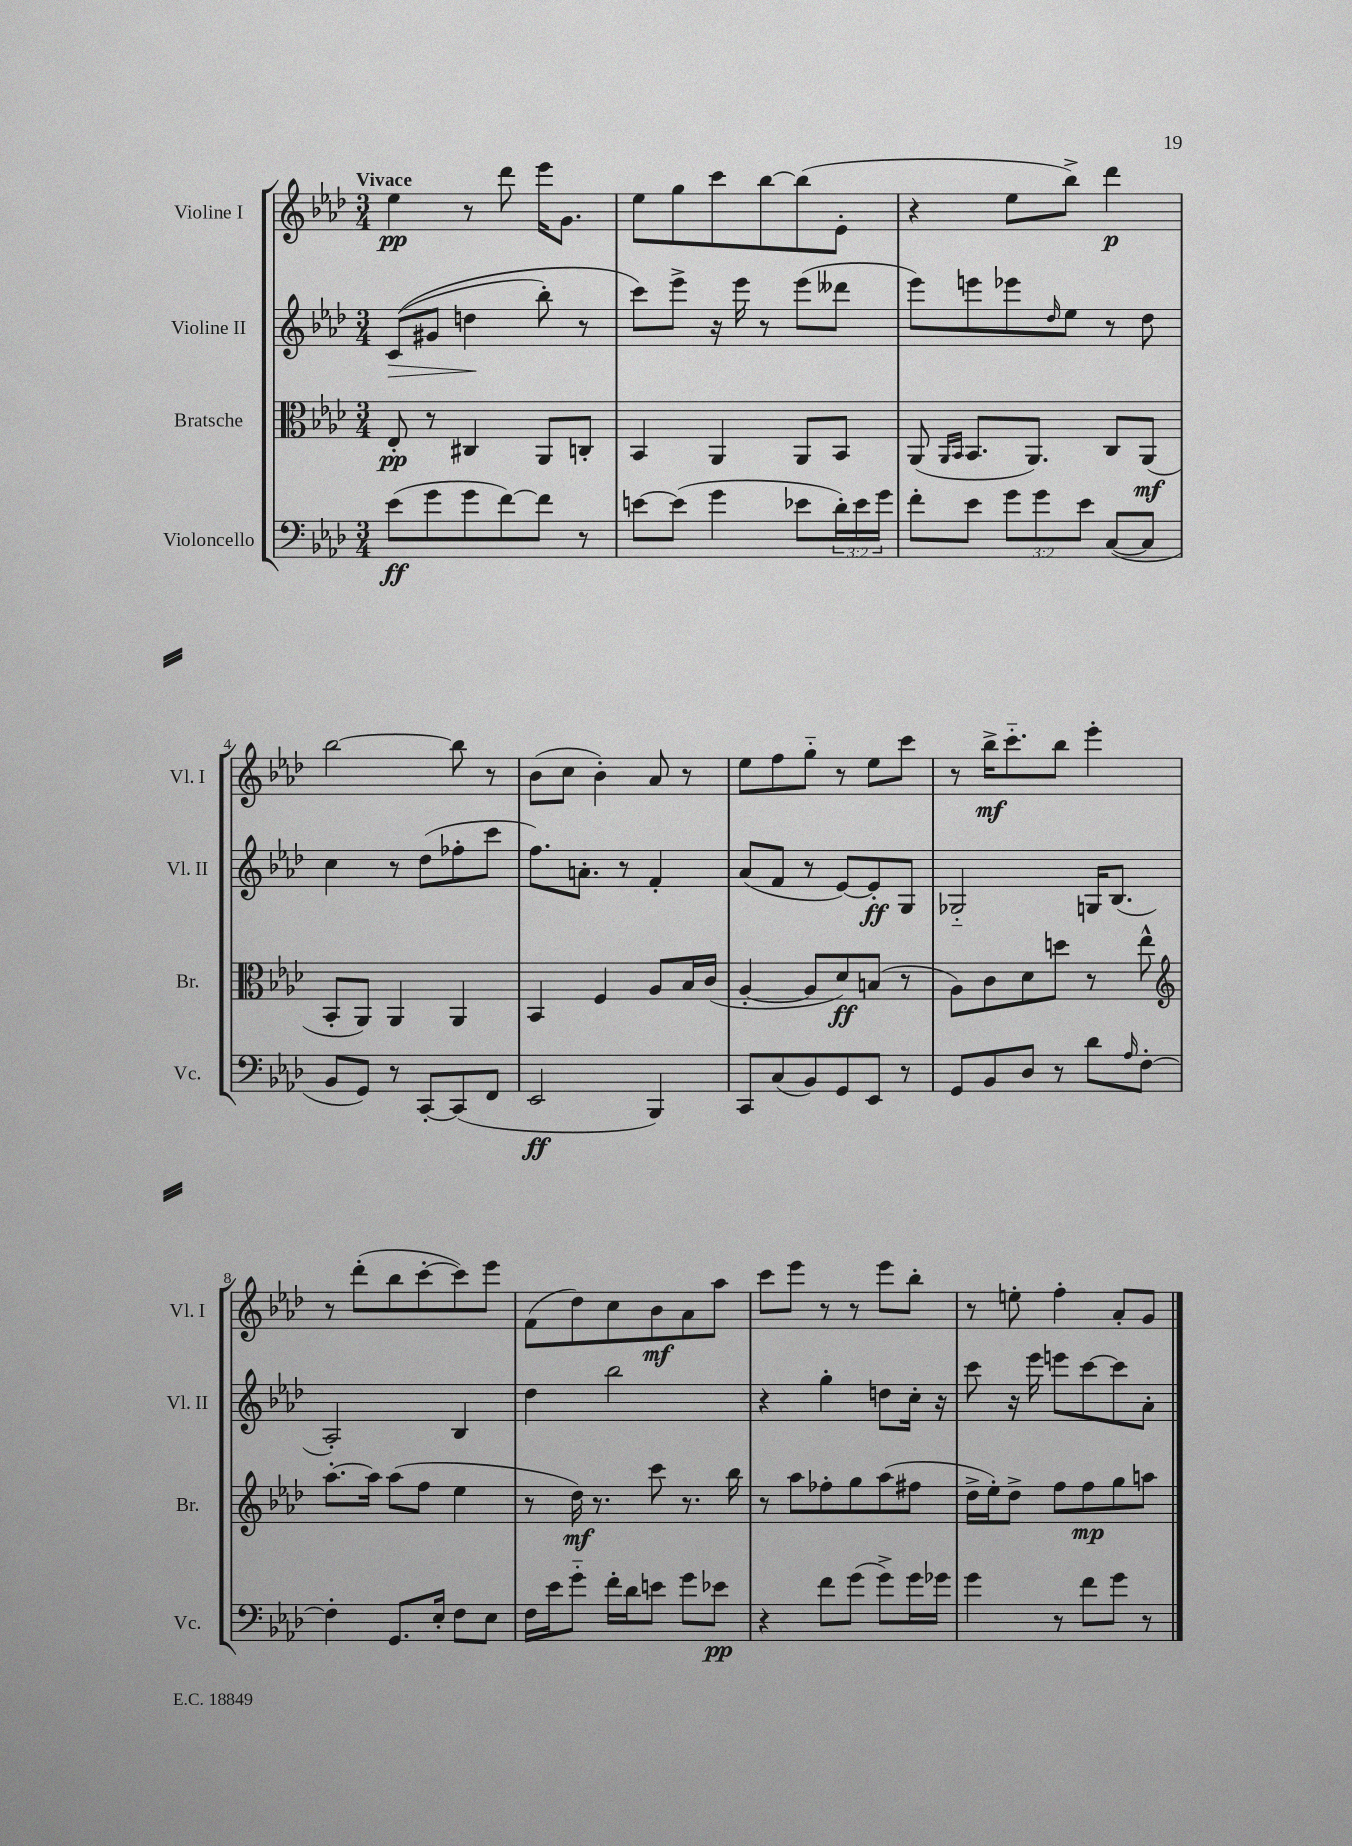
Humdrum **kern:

**kern	**dynam	**kern	**dynam	**kern	**dynam	**kern	**dynam
*part4	*part4	*part3	*part3	*part2	*part2	*part1	*part1
*staff4	*staff4	*staff3	*staff3	*staff2	*staff2	*staff1	*staff1
*I"Violoncello	*	*I"Bratsche	*	*I"Violine II	*	*I"Violine I	*
*I'Vc.	*	*I'Br.	*	*I'Vl. II	*	*I'Vl. I	*
*clefF4	*	*clefC3	*	*clefG2	*	*clefG2	*
*k[b-e-a-d-]	*	*k[b-e-a-d-]	*	*k[b-e-a-d-]	*	*k[b-e-a-d-]	*
*M3/4	*	*M3/4	*	*M3/4	*	*M3/4	*
=1	=1	=1	=1	=1	=1	=1	=1
!	!	!	!	!	!	!LO:TX:a:B:t=Vivace	!
!	!	!	!	!	!LO:HP:b	!	!
(8e-\L	ff	8E-'/	pp	((8c/L	>	4ee-\	pp
8g\	.	8r	.	8g#X/J	.	.	.
8g\	.	4C#X/	.	4ddn\	.	8r	.
[8f\)	.	.	.	.	.	8ddd-\	.
8f\J]	.	8AA-/L	.	8bb-'\)	]	16eee-\KL	.
.	.	.	.	.	.	8.g\J	.
8r	.	8Cn'/J	.	8r	.	.	.
=2	=2	=2	=2	=2	=2	=2	=2
[8en\L	.	4BB-/	.	8ccc\L)	.	8ee-\L	.
(8e\J]	.	.	.	8eee-^\J	.	8gg\	.
4g\	.	4AA-/	.	16r	.	8ccc\	.
.	.	.	.	16eee-\	.	.	.
.	.	.	.	8r	.	[8bb-\	.
8e-X\L	.	8AA-/L	.	(8eee-\L	.	(8bb-\]	.
24d-'\L)	.	8BB-/J	.	8ddd--X\J	.	8e-'\J	.
24e-\	.	.	.	.	.	.	.
24g\JJ	.	.	.	.	.	.	.
=3	=3	=3	=3	=3	=3	=3	=3
8f'\L	.	(8AA-/	.	8eee-\L)	.	4r	.
.	.	16qqAA-/LL	.	.	.	.	.
.	.	16qqBB-/JJ	.	.	.	.	.
8e-\J	.	8.BB-/L	.	8eeen\	.	.	.
12g\L	.	.	.	8eee-X\	.	8ee-\L	.
.	.	8.AA-/J)	.	.	.	.	.
12g\	.	.	.	.	.	.	.
.	.	.	.	16qqdd-/	.	.	.
.	.	.	.	8ee-\J	.	8bb-^\J)	.
12e-\J	.	.	.	.	.	.	.
([8C/L	.	8C/L	.	8r	.	4ddd-\	p
8C/J]	.	(8AA-/J	mf	8dd-\	.	.	.
!!LO:LB:g=z
=4	=4	=4	=4	=4	=4	=4	=4
8BB-/L	.	8BB-'/L	.	4cc\	.	[2bb-\	.
8GG/J)	.	8AA-/J)	.	.	.	.	.
8r	.	4AA-/	.	8r	.	.	.
[8CC'/L	.	.	.	(8dd-\L	.	.	.
(8CC/]	.	4AA-/	.	8ff-X'\	.	8bb-\]	.
8FF/J	.	.	.	8ccc\J	.	8r	.
=5	=5	=5	=5	=5	=5	=5	=5
2EE-/	ff	4BB-/	.	8.ff\L)	.	(8b-\L	.
.	.	.	.	.	.	8cc\J	.
.	.	.	.	8.an'\J	.	.	.
.	.	4F/	.	.	.	4b-'\)	.
.	.	.	.	8r	.	.	.
4BBB-/)	.	8A-/L	.	4f'/	.	8a-/	.
.	.	16B-/L	.	.	.	8r	.
.	.	(16c/JJ	.	.	.	.	.
=6	=6	=6	=6	=6	=6	=6	=6
8CC/L	.	[4A-'/	.	(8a-/L	.	8ee-\L	.
(8C/	.	.	.	8f/J	.	8ff\	.
8BB-/)	.	8A-/L]	.	8r	.	8gg\J	.
8GG/	.	8d-/)	ff	[8e-/L)	.	8r	.
8EE-/J	.	(8Bn/J	.	8e-'/]	ff	8ee-\L	.
8r	.	8r	.	8G/J	.	8ccc\J	.
=7	=7	=7	=7	=7	=7	=7	=7
8GG/L	.	8A-\L)	.	2G-X/	.	8r	.
8BB-/	.	8c\	.	.	.	16bb-^\KL	mf
.	.	.	.	.	.	8.ccc\	.
8D-/J	.	8d-\	.	.	.	.	.
8r	.	8ddn\J	.	.	.	8bb-\J	.
8d-\L	.	8r	.	16Gn/KL	.	4eee-'\	.
.	.	.	.	(8.B-/J	.	.	.
16qqA-/	.	.	.	.	.	.	.
[8F'\J	.	8ee-^^\	.	.	.	.	.
!!LO:LB:g=z
=8	=8	=8	=8	=8	=8	=8	=8
*	*	*clefG2	*	*	*	*	*
4F'\]	.	[8.aa-'\L	.	2A-'/)	.	8r	.
.	.	.	.	.	.	(8ddd-'\L	.
.	.	16aa-\Jk]	.	.	.	.	.
8.GG/L	.	(8aa-\L	.	.	.	8bb-\	.
.	.	8ff\J	.	.	.	[8ccc'\	.
16E-'/Jk	.	.	.	.	.	.	.
8F\L	.	4ee-\	.	4B-/	.	8ccc\])	.
8E-\J	.	.	.	.	.	8eee-\J	.
=9	=9	=9	=9	=9	=9	=9	=9
16F\LL	.	8r	.	4dd-\	.	(8f\L	.
16e-\J	.	.	.	.	.	.	.
8g\J	.	16dd-\)	mf	.	.	8dd-\)	.
.	.	8.r	.	.	.	.	.
16f'\LL	.	.	.	2bb-\	.	8cc\	.
16d-\J	.	.	.	.	.	.	.
8en\J	.	8ccc\	.	.	.	8b-\	mf
8g\L	.	8.r	.	.	.	8a-\	.
8e-X\J	pp	.	.	.	.	8aa-\J	.
.	.	16bb-\	.	.	.	.	.
=10	=10	=10	=10	=10	=10	=10	=10
4r	.	8r	.	4r	.	8ccc\L	.
.	.	8aa-\L	.	.	.	8eee-\J	.
8f\L	.	8ff-X'\	.	4gg'\	.	8r	.
(8g\J	.	8gg\	.	.	.	8r	.
8g^\L)	.	(8aa-\	.	8ddn\L	.	8eee-\L	.
16g\L	.	8ff#X\J	.	16cc'\Jk	.	8bb-'\J	.
16g-X\JJ	.	.	.	16r	.	.	.
=11	=11	=11	=11	=11	=11	=11	=11
4g\	.	16dd-^\LL	.	8ccc\	.	8r	.
.	.	16ee-'\J)	.	.	.	.	.
.	.	8dd-^\J	.	16r	.	8een'\	.
.	.	.	.	16eee-\	.	.	.
8r	.	8ff\L	.	8eeen\L	.	4ff'\	.
8f\L	.	8ff\	mp	[8ccc\	.	.	.
8g\J	.	8gg\	.	8ccc\]	.	8a-'/L	.
8r	.	8aan\J	.	8a-'\J	.	8g/J	.
==	==	==	==	==	==	==	==
*-	*-	*-	*-	*-	*-	*-	*-
